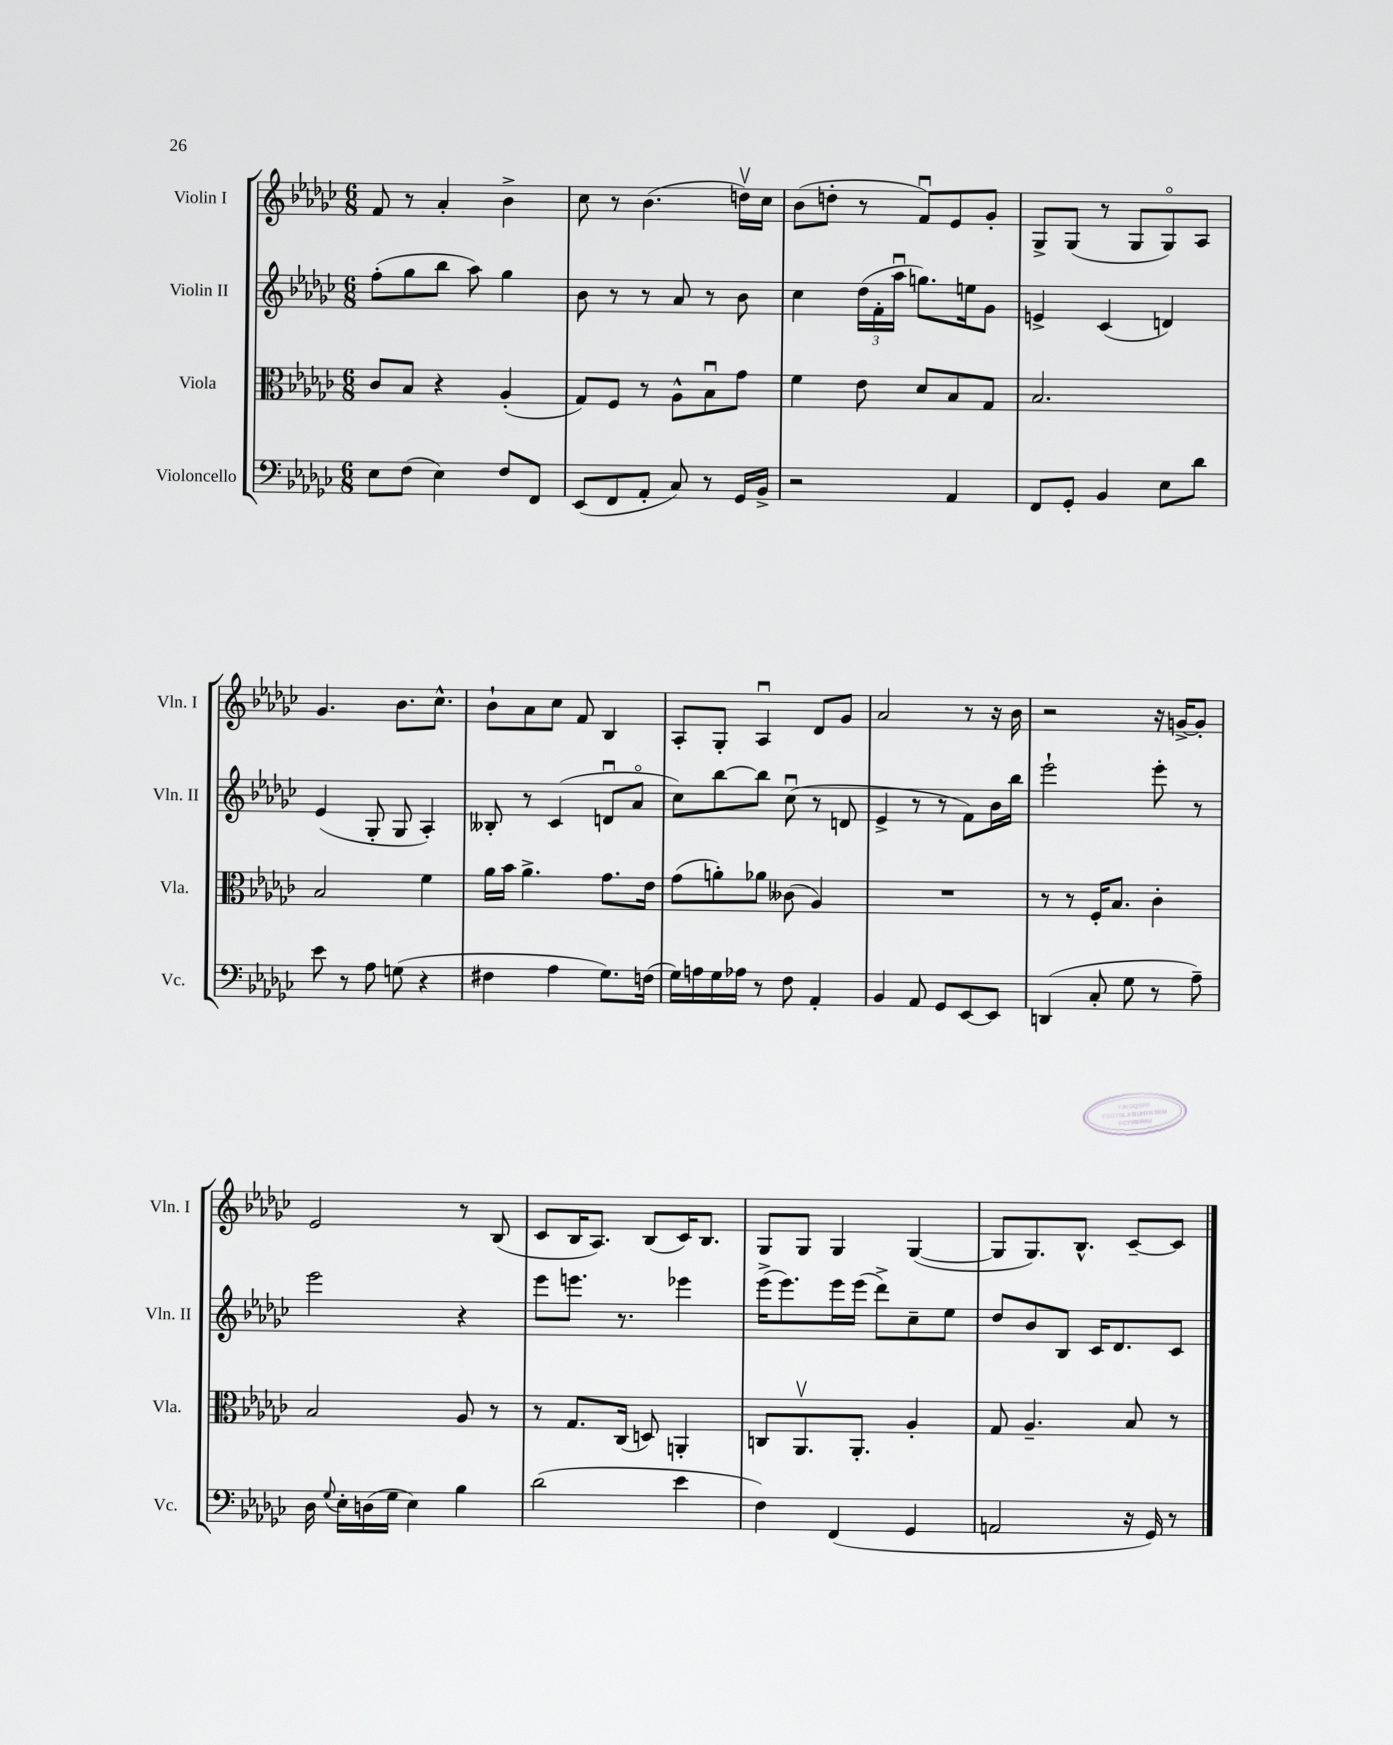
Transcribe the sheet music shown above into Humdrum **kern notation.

**kern	**kern	**kern	**kern
*part4	*part3	*part2	*part1
*staff4	*staff3	*staff2	*staff1
*I"Violoncello	*I"Viola	*I"Violin II	*I"Violin I
*I'Vc.	*I'Vla.	*I'Vln. II	*I'Vln. I
*clefF4	*clefC3	*clefG2	*clefG2
*k[b-e-a-d-g-c-]	*k[b-e-a-d-g-c-]	*k[b-e-a-d-g-c-]	*k[b-e-a-d-g-c-]
*M6/8	*M6/8	*M6/8	*M6/8
=1	=1	=1	=1
8E-\L	8c-/L	(8ff'\L	8f/
(8F\J	8B-/J	8gg-\	8r
4E-\)	4r	8bb-\J	4a-'/
.	.	8aa-\)	.
8F/L	(4A-'/	4gg-\	4b-^\
8FF/J	.	.	.
=2	=2	=2	=2
(8EE-/L	8G-/L)	8b-\	8cc-\
8FF/	8F/J	8r	8r
8AA-'/J	8r	8r	(4.b-\
8C-/)	8A-^^\L	8a-/	.
8r	8B-u\	8r	.
16GG-/LL	8g-\J	8b-\	16ddnv\LL)
16BB-^/JJ	.	.	16cc-\JJ
=3	=3	=3	=3
2r	4f\	4cc-\	(8b-\L
.	.	.	8ddn'\J
.	8e-\	(24dd-\LL	8r
.	.	24f'\	.
.	.	24aa-u\JJ	.
.	8d-/L	8.ggn\L)	8fu/L)
4AA-/	8B-/	.	8e-/
.	.	16een\k	.
.	8G-/J	8g-\J	8g-'/J
=4	=4	=4	=4
8FF/L	2.B-/	4en^/	8G-^/L
8GG-'/J	.	.	(8G-/J
4BB-/	.	(4c-/	8r
.	.	.	8G-/L
8E-\L	.	4dn/)	8G-/)
8d-\J	.	.	8A-/J
!!LO:LB:g=z
=5	=5	=5	=5
8e-\	2B-/	(4e-/	4.g-/
8r	.	.	.
8A-\	.	8G-'/	.
(8Gn\	.	8G-/	8.b-\L
4r	4f\	4A-'/)	.
.	.	.	8.cc-^^\J
=6	=6	=6	=6
4F#X\	16a-\LL	8B--X'/	8b-`\L
.	16b-\JJ	.	.
.	4.a-^\	8r	8a-\
4A-\	.	(4c-/	8cc-\J
.	.	.	8f/
8.G-\L)	8.g-\L	8dnu/L	4B-/
.	.	8a-/J	.
(16Fn\Jk	16e-\Jk	.	.
=7	=7	=7	=7
16G-\LL)	(8g-\L	8cc-\L)	8A-'/L
16An\	.	.	.
16G-\	8an'\)	[8bb-\	8G-'/J
16A-X\JJ	.	.	.
8r	8a-X\J	8bb-\J]	4A-u/
8F\	(8c--X\	(8cc-u\	.
4AA-'/	4A-/)	8r	8d-/L
.	.	8dn/	8g-/J
=8	=8	=8	=8
4BB-/	2.r	4e-^/	2a-/
8AA-/	.	8r	.
8GG-/L	.	8r	.
[8EE-/	.	8f\L)	8r
8EE-/J]	.	16b-\L	16r
.	.	16bb-\JJ	16b-\
=9	=9	=9	=9
(4DDn/	8r	2eee-`\	2r
.	8r	.	.
8C-'/	16F'/KL	.	.
.	8.B-/J	.	.
8G-\	.	.	.
8r	4c-'\	8eee-'\	16r
.	.	.	[16gn^/KL
8A-~\)	.	8r	8g'/J]
!!LO:LB:g=z
=10	=10	=10	=10
16D-\	2B-/	2eee-\	2e-/
8qqG-/	.	.	.
16E-'\LL	.	.	.
(16Dn\	.	.	.
16G-\JJ	.	.	.
4E-\)	.	.	.
4B-\	8A-/	4r	8r
.	8r	.	(8B-/
=11	=11	=11	=11
(2d-\	8r	8eee-\L	8c-/L
.	8.G-/L	8.eeen\J	16B-/K
.	.	.	8.A-/J)
.	(16C-/Jk	8.r	.
.	8Dn/)	.	(8B-/L
4e-\	4AAn'/	4eee-X\	16c-/K)
.	.	.	8.B-/J
=12	=12	=12	=12
4F\)	8Cn/L	(16eee-^\KL	8G-/L
.	.	8.eee-\)	.
.	8.AA-v/	.	8G-/J
(4FF/	.	16eee-\L	4G-/
.	8.AA-'/J	(16eee-\JJ	.
.	.	8ddd-^\L)	.
4GG-/	4A-'/	8cc-~\	([4G-/
.	.	8ee-\J	.
=13	=13	=13	=13
2AAn/	8G-/	8dd-/L	8G-/L]
.	4.A-~/	8b-/	8.G-/)
.	.	8B-/J	.
.	.	.	8.B-^^/J
.	.	16c-/KL	.
.	.	8.d-/	.
16r	8B-/	.	[8c-~/L
16GG-/)	.	.	.
8r	8r	8c-/J	8c-/J]
==	==	==	==
*-	*-	*-	*-
